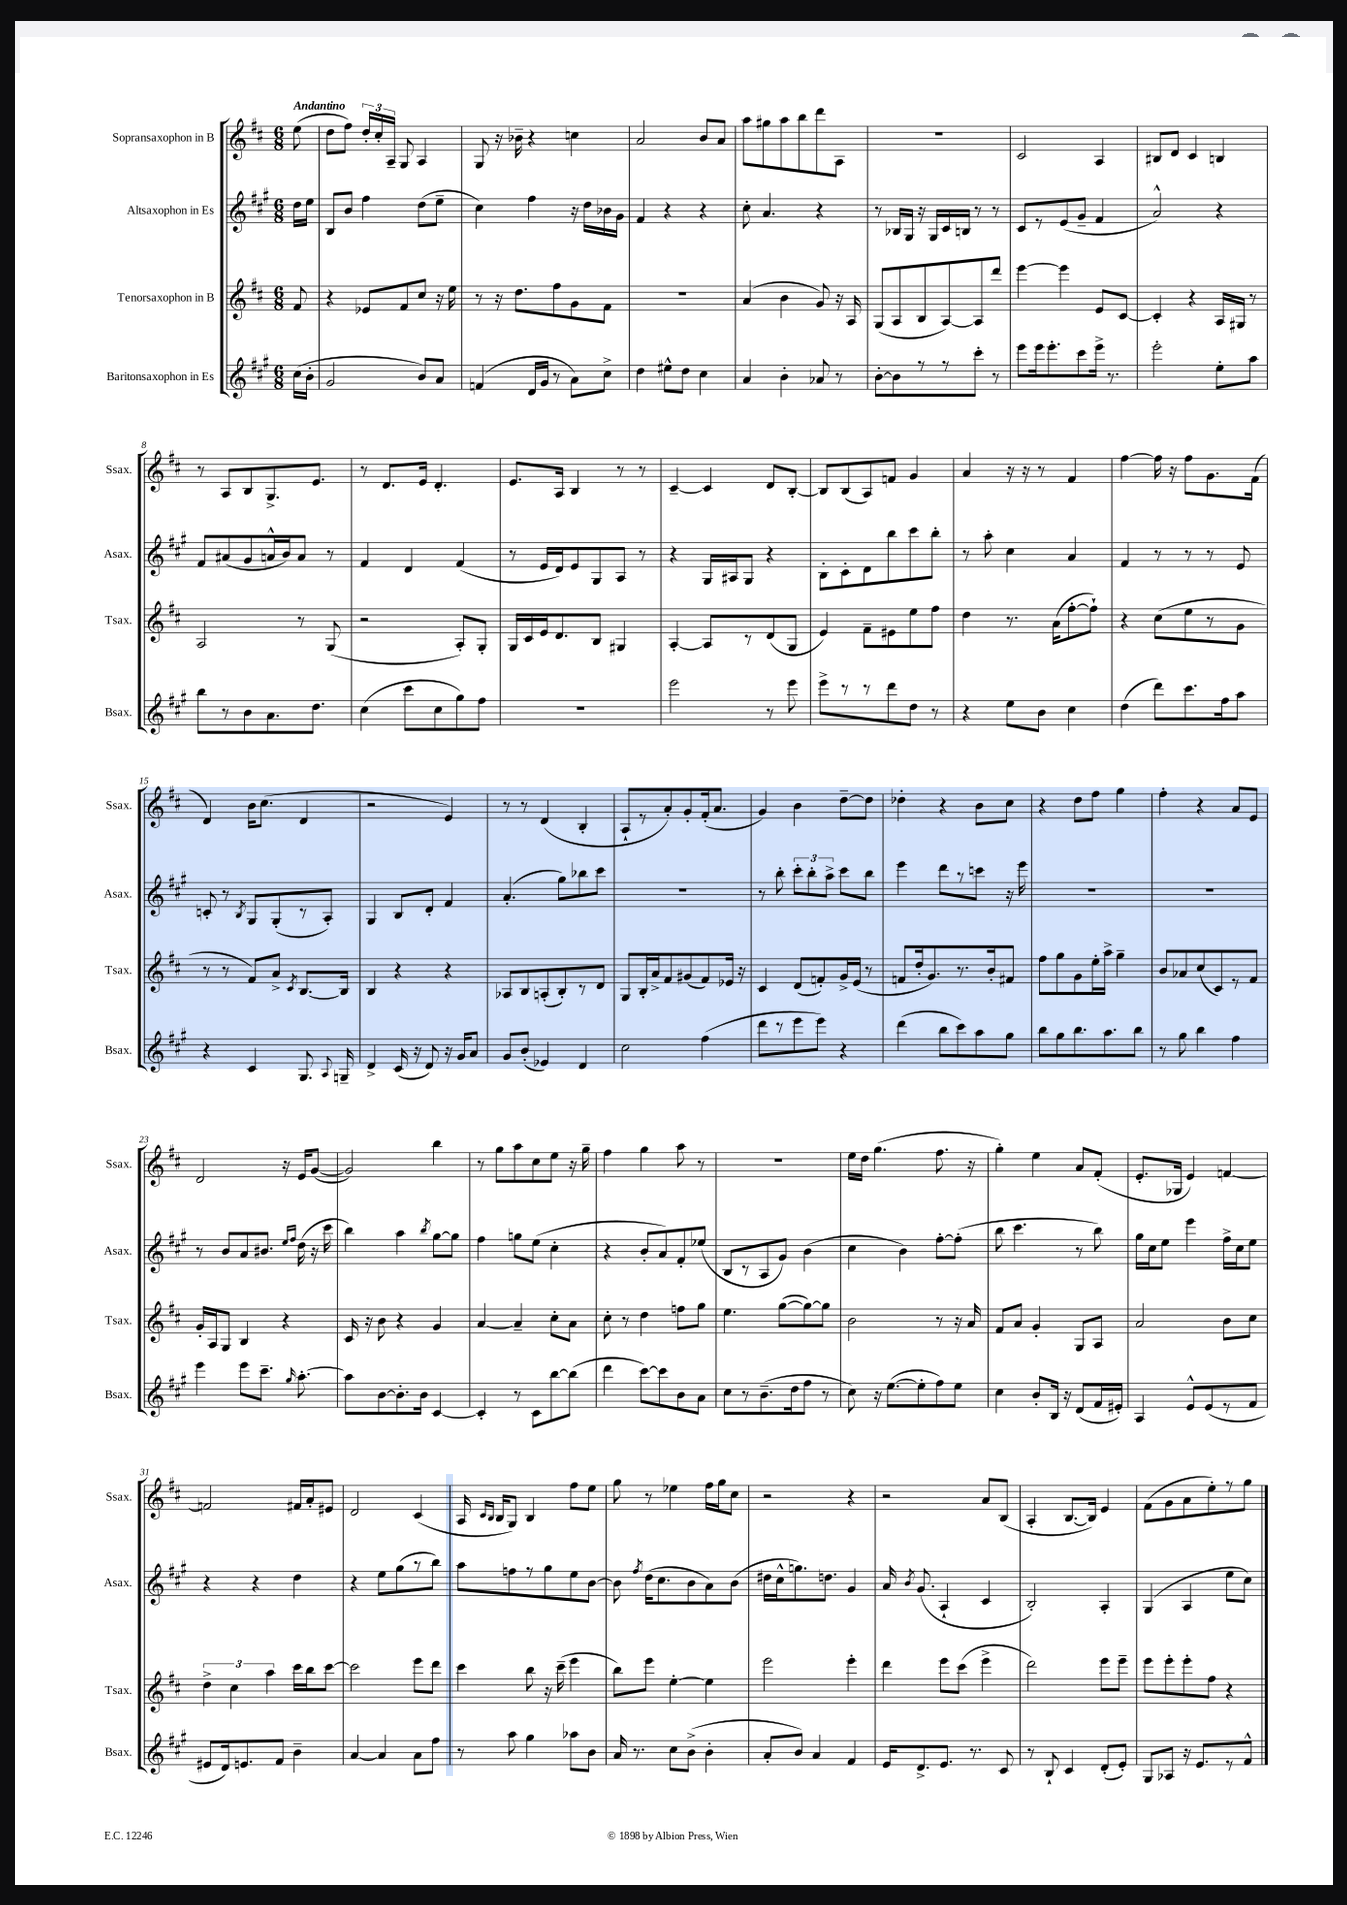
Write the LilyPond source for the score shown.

<<
\new StaffGroup <<
\new Staff = "s0" \with { instrumentName = "Sopransaxophon in B" shortInstrumentName = "Ssax." } {
    \clef treble \key d \major \numericTimeSignature \time 6/8 \partial 8 \tempo "Andantino"
    \autoBeamOff e''8( |
    d''8[ fis''8]) \tuplet 3/2 { d''16[-. cis''16-. a16]-- } g8 a4 |
    g8 r16 bes'16-- r4 c''4 |
    a'2 b'8[ a'8] |
    a''8[ gis''8 a''8 b''8 d'''8 a8] |
    R2. |
    cis'2 a4 |
    bis8[ d'8] cis'4 b4 |
    r8 a8[ b8 g8.-> e'8.] |
    r8 d'8.[ e'16] d'4.-. |
    e'8.[ a16] b4 r8 r8 |
    cis'4~-- cis'4 d'8[ b8]~-. |
    b8[ b8( a8) f'8] g'4 |
    a'4 r16 r16 r8 fis'4 |
    fis''4~ fis''16 r16 fis''8[ g'8. fis'16]( |
    d'4) b'16[ cis''8.]( d'4 |
    r2 e'4) |
    r8 r8 d'4( b4-. |
    a8[-! r8 a'8-.) g'8-. fis'16-.( a'8.] |
    g'4) b'4 d''8[~-- d''8] |
    des''4-. r4 b'8[ cis''8] |
    r4 d''8[ fis''8] g''4 |
    fis''4-. r4 a'8[ e'8] |
    d'2 r16 e'16[ g'8]~( |
    g'2) b''4 |
    r8 g''8[ a''8 cis''8 e''8] r16 g''16-- |
    fis''4 g''4 a''8 r8 |
    R2. |
    e''16[ d''16] g''4.( fis''8. r16 |
    g''4-.) e''4 a'8[ fis'8]-.( |
    e'8.[-. ges16] e'4) f'4~ |
    f'2 fis'16[ a'16-. eis'8] |
    d'2 cis'4( |
    a16 \grace { cis'16[ b16] } b16[ g8]) b4 fis''8[ e''8] |
    g''8 r8 ees''4 fis''16[ g''16 cis''8] |
    r2 r4 |
    r2 a'8[ b8]( |
    a4-. b8.[~ b16]) e'4 |
    fis'8[( g'8 a'8 e''8-.) r8 g''8] \bar "|." |
}
\new Staff = "s1" \with { instrumentName = "Altsaxophon in Es" shortInstrumentName = "Asax." } {
    \clef treble \key a \major \numericTimeSignature \time 6/8 \partial 8
    \autoBeamOff d''16[ e''16] |
    b8[ b'8] fis''4 d''8[( e''8]-- |
    cis''4) fis''4 r16 d''16[ bes'16 gis'16] |
    fis'4 r4 r4 |
    cis''8-. a'4. r4 |
    r8 bes16[ gis16] r16 gis16[ cis'16 b16] r8 r8 |
    cis'8[ r8 e'8( gis'8]-- fis'4 |
    a'2-^) r4 |
    fis'8[ ais'8( gis'8 a'16-^ b'16) a'8] r8 |
    fis'4 d'4 fis'4( |
    r8 e'16[ d'16) e'8 gis8 a8] r8 |
    r4 gis16[ ais16 gis8] r4 |
    b8[-. cis'8-. d'8 b''8 cis'''8 b''8]-. |
    r8 a''8-. cis''4 a'4 |
    fis'4 r8 r8 r8 e'8 |
    c'8-. r8 \acciaccatura { b8 } gis8[ gis8-.( r8 a8]-.) |
    gis4 b8[ d'8]-. fis'4 |
    a'4.-.( gis''8[) bes''8 cis'''8] |
    R2. |
    r8 b''8-. \tuplet 3/2 { cis'''8[-. b''8-. a''8]-> } cis'''8[ b''8] |
    e'''4 d'''8[ r8 c'''8] r16 e'''16 |
    R2. |
    R2. |
    r8 b'8[ a'8 bis'8.] \grace { e''16[ fis''16] } d''16( r16 cis'''16 |
    b''4) a''4 \acciaccatura { b''8 } gis''8[~ gis''8] |
    fis''4 g''8[ e''8]( cis''4-. |
    r4 b'8[-. a'8) fis'8-. ees''8]( |
    b8[ r8 a8 gis'8]) b'4( |
    cis''4 b'4) fis''8[~-. fis''8]-.( |
    b''8 cis'''4. r8 b''8) |
    gis''16[ cis''16 e''8] e'''4 fis''16[-> cis''16 e''8] |
    r4 r4 d''4 |
    r4 e''8[ gis''8( r8 b''8]) |
    a''8[ f''8 r8 gis''8 e''8 b'8]~ |
    b'8 \acciaccatura { fis''8 } d''16[( cis''8. b'8 a'8) b'8]( |
    dis''16[ cis''16-^ g''8.) d''8.] gis'4 |
    a'16 \acciaccatura { b'8 } gis'8.( a4-! cis'4 |
    b2-.) a4-. |
    gis4( a4 e''8[ cis''8]) \bar "|." |
}
\new Staff = "s2" \with { instrumentName = "Tenorsaxophon in B" shortInstrumentName = "Tsax." } {
    \clef treble \key d \major \numericTimeSignature \time 6/8 \partial 8
    \autoBeamOff fis'8 |
    r4 ees'8[ fis'8 cis''8] r16 e''16 |
    r8 r16 d''8.[ fis''8 g'8 fis'8] |
    R2. |
    a'4( b'4 g'8) r16 a16 |
    g8[( a8 b8 a8~) a8 d'''8] |
    e'''4~ e'''4 e'8[ cis'8]~ |
    cis'4-. r4 a16[ gis16] r8 |
    a2 r8 g8( |
    r2 a8[-.) g8]-. |
    g16[ cis'16 e'16 d'8. b8] gis4 |
    a4~-. a8[ r8 d'8( g8] |
    e'4) fis'8[-- eis'8 e''8 fis''8] |
    d''4 r8. a'16[( fis''8~-. fis''8]-!) |
    r4 cis''8[( e''8 r8 g'8] |
    r8 r8 fis'8[) a'8]-> \acciaccatura { cis'8 } b8.[~ b16] |
    b4 r4 r4 |
    aes8[ b8 a8-.( b8-.) r8 d'8] |
    g8[ b16-. a'16-> fis'8 gis'8( fis'8) ees'16] r16 |
    cis'4 d'8[( f'8-.) g'16-> e'16]( r8 |
    f'8[ d''16-. g'8.) r8. b'16-. fis'8] |
    fis''8[ g''8 g'8 e''16-. a''16]-> g''4-- |
    b'8[ aes'8 cis''8( cis'8) r8 fis'8] |
    g'16[-. a16 g8] b4 r4 |
    cis'16 r16 b'8 r4 g'4 |
    a'4~ a'4-- cis''8[-. a'8] |
    cis''8-. r8 d''4 f''8[ g''8] |
    e''4. g''8[~( g''8~) g''8] |
    b'2 r8 r16 a'16 |
    fis'8[ a'8] g'4-. g8[ a8] |
    a'2 b'8[ cis''8] |
    \tuplet 3/2 { d''4-> cis''4 a''4 } cis'''16[ b''16 cis'''8]~ |
    cis'''2 e'''8[ d'''8] |
    cis'''4 b''8 r16 cis'''16--( e'''4 |
    b''8[) e'''8] e''4~-. e''4 |
    e'''2 e'''4-. |
    d'''4 e'''8[ cis'''8]( e'''4-> |
    d'''2) e'''8[ e'''8]-- |
    e'''8[ e'''8-. e'''8-. fis''8] r4 \bar "|." |
}
\new Staff = "s3" \with { instrumentName = "Baritonsaxophon in Es" shortInstrumentName = "Bsax." } {
    \clef treble \key a \major \numericTimeSignature \time 6/8 \partial 8
    \autoBeamOff cis''16[( b'16]-. |
    gis'2 b'8[) a'8] |
    f'4( d'16[ gis'16] r8 a'8[) cis''8]-> |
    d''4 eis''8[-^ d''8] cis''4 |
    a'4 b'4-. aes'8 r8 |
    b'8[~-. b'8 r8 r8 cis'''8]-. r8 |
    e'''8[ e'''16 e'''8.-. cis'''8 e'''16]-> r8. |
    e'''2-. e''8[-. a''8] |
    b''8[ r8 b'8 a'8. d''8.] |
    cis''4( cis'''8[ cis''8 gis''8) fis''8] |
    R2. |
    e'''2 r8 e'''8 |
    e'''8[-> r8 r8 d'''8 d''8] r8 |
    r4 e''8[ b'8] cis''4 |
    d''4( d'''8[) cis'''8. fis''16 a''8] |
    r4 cis'4 gis8. \appoggiatura { a8 } g16-- |
    d'4-> cis'16( r16 d'8) r16 gis'16[ a'8] |
    gis'8[ b'8]-.( ees'4) d'4 |
    cis''2 fis''4( |
    d'''8[ r8 e'''8 e'''8]) r4 |
    d'''4( b''8[ cis'''8) a''8 gis''8] |
    b''8[ gis''8 b''8. a''8. b''8] |
    r8 gis''8 b''4 fis''4 |
    e'''4 e'''8[ cis'''8.]-- \grace { gis''16 } a''8.~-. |
    a''8[ b'8~ b'8.-. b'16] cis'4~ |
    cis'4-. r8 cis'8[ b''8~ b''8]( |
    d'''4 cis'''8[~) cis'''8 b'8 a'8] |
    cis''8[ r8 b'8.--( d''16 fis''8] r8 |
    cis''8) r16 e''8.[~( e''8-. fis''8) e''8] |
    cis''4 b'8[-. b16] r16 d'8[( fis'16 eis'16]-.) |
    a4 e'8[-^ e'8( r8 fis'8] |
    eis'8[ d'16) e'8. fis'8] b'4-- |
    a'4~ a'4 a'8[ fis''8] |
    r8 a''8 gis''4 aes''8[ b'8] |
    a'16 r8. cis''8[ b'8]->( b'4-. |
    a'8[-. b'8]) a'4 fis'4 |
    e'16[ d'8.-> e'8.] r8. cis'8 |
    r8 b8-! cis'4 d'8[-.( e'8]-.) |
    gis8[ aes8] r16 e'8.[ r8 fis'8]-^ \bar "|." |
}
>>
>>
